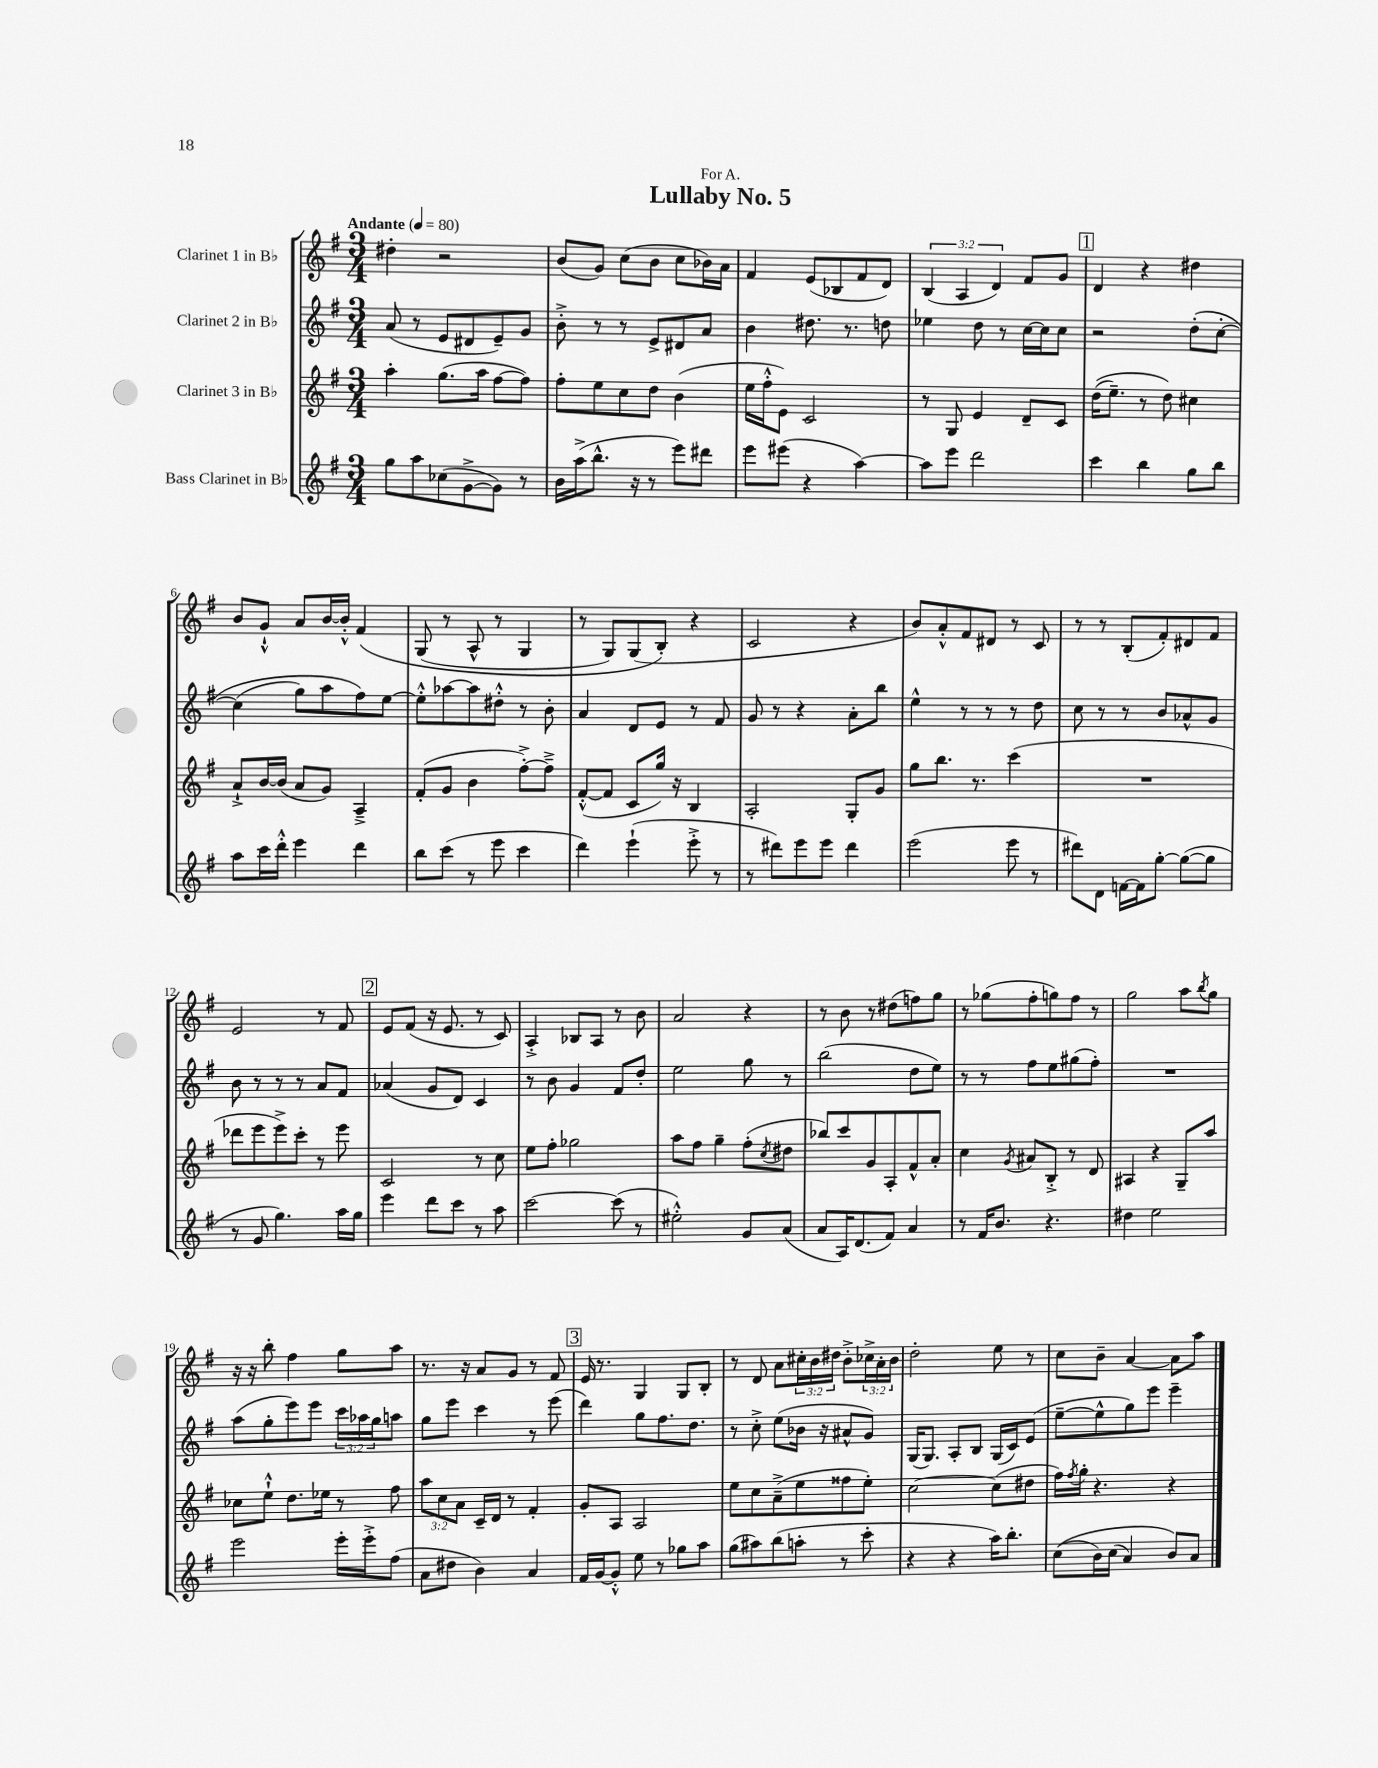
\header { title = "Lullaby No. 5" dedication = "For A." }
<<
\new StaffGroup <<
\new Staff = "s0" \with { instrumentName = "Clarinet 1 in Bb" } {
    \clef treble \key g \major \numericTimeSignature \time 3/4 \override Staff.TupletNumber.text = #tuplet-number::calc-fraction-text \tempo "Andante" 4 = 80
    dis''4-. r2 |
    b'8( g'8) c''8( b'8 c''8 bes'16) a'16 |
    fis'4 e'8( bes8 fis'8 d'8) |
    \tuplet 3/2 { b4( a4 d'4) } fis'8 g'8 |
    \mark \markup { \box "1" } d'4 r4 dis''4 |
    b'8 g'8-!-^ a'8 b'16~ b'16-.-^ fis'4\( |
    g8( r8 a8-^ r8 g4 |
    r8 g8) g8( b8-.\) r4 |
    c'2 r4 |
    b'8) a'8-.-^ fis'8 dis'8 r8 c'8 |
    r8 r8 b8-.( fis'8-.) dis'8 fis'8 |
    e'2 r8 fis'8 |
    \mark \markup { \box "2" } e'8 fis'8( r16 e'8. r8 c'8) |
    a4-.-> bes8 a8 r8 b'8 |
    a'2 r4 |
    r8 b'8 r8 dis''8( f''8) g''8 |
    r8 ges''8( fis''8-. g''8) fis''8 r8 |
    g''2 a''8 \acciaccatura { b''8 } g''8 |
    r16 r16 b''8-. fis''4 g''8 a''8 |
    r8. r16 a'8 g'8 r8 fis'8 |
    \mark \markup { \box "3" } e'16 r8. g4 g8 b8-. |
    r8 d'8 a'8 \tuplet 3/2 { cis''16-. b'16 dis''16 } b'8-.-> \tuplet 3/2 { ces''16-> a'16-. b'16 } |
    d''2-. e''8 r8 |
    c''8 b'8-- a'4~ a'8 a''8 \bar "|." |
}
\new Staff = "s1" \with { instrumentName = "Clarinet 2 in Bb" } {
    \clef treble \key g \major \numericTimeSignature \time 3/4 \override Staff.TupletNumber.text = #tuplet-number::calc-fraction-text
    a'8( r8 e'8 dis'8 e'8--) g'8 |
    b'8-.-> r8 r8 e'8-> dis'8 a'8 |
    b'4 dis''8. r8. d''8 |
    ees''4 d''8 r8 c''16~ c''16 c''8 |
    \mark \markup { \box "1" } r2 d''8-.\( c''8~-. |
    c''4( g''8) a''8 fis''8\) e''8~ |
    e''8-.-^ aes''8~ aes''8 dis''8-.-^ r8 b'8-. |
    a'4 d'8 e'8 r8 fis'8 |
    g'8 r8 r4 a'8-. b''8 |
    e''4-^ r8 r8 r8 d''8 |
    c''8 r8 r8 b'8 aes'8-^ g'8 |
    b'8 r8 r8 r8 a'8 fis'8 |
    \mark \markup { \box "2" } aes'4( g'8 d'8) c'4 |
    r8 b'8 g'4 fis'8 d''8-. |
    e''2 g''8 r8 |
    b''2( d''8 e''8) |
    r8 r8 fis''8 e''8 gis''8( fis''8-.) |
    R2. |
    a''8( g''8-. e'''8) e'''8 \tuplet 3/2 { c'''16 aes''16 g''16 } a''8 |
    g''8 e'''8 c'''4 r8 e'''8( |
    \mark \markup { \box "3" } d'''4) g''8 fis''8. d''8. |
    r8 c''8-.-> e''8( bes'16 r16 ais'8-^ g'8) |
    g16( g8.) a8-. b8 g16( c'16) e'8( |
    e''8~-- e''8-^ g''8) e'''8 e'''4-- \bar "|." |
}
\new Staff = "s2" \with { instrumentName = "Clarinet 3 in Bb" } {
    \clef treble \key g \major \numericTimeSignature \time 3/4 \override Staff.TupletNumber.text = #tuplet-number::calc-fraction-text
    a''4-. g''8.( a''16 fis''8~ fis''8) |
    fis''8-. e''8 c''8 d''8 b'4( |
    e''16 fis''16-.-^ e'8) c'2 |
    r8 g8 e'4 d'8-- c'8 |
    \mark \markup { \box "1" } d''16(\( e''8.--) r8 d''8\) cis''4 |
    a'8-!-> b'16~ b'16( a'8 g'8) a4---> |
    fis'8-.( g'8 b'4 fis''8~-.->) fis''8---> |
    fis'8~-.-^( fis'8 c'8 g''16) r16 b4 |
    a2-. g8-. g'8 |
    g''8 b''8. r8. c'''4( |
    R2. |
    des'''8 e'''8 e'''8->) c'''8-. r8 e'''8 |
    \mark \markup { \box "2" } c'2 r8 c''8 |
    e''8 fis''8-. ges''2 |
    a''8 fis''8 g''4-- fis''8-.( \acciaccatura { c''8 } dis''8 |
    bes''8) c'''8 g'8 a8-. fis'8-^ a'8-. |
    c''4 \acciaccatura { g'8 } ais'8 b8-.-> r8 d'8 |
    ais4 r4 g8-- a''8 |
    ces''8 e''8-!-^ d''8. ees''16 r8 fis''8 |
    \tuplet 3/2 { a''8 c''8 a'8 } c'16-- d'16 r8 fis'4-. |
    \mark \markup { \box "3" } g'8-. a8 a2 |
    e''8 c''8 a'8--->( e''8 fisis''8 e''8-.) |
    c''2~ c''8( dis''8 |
    fis''16) \acciaccatura { fis''8 } g''16-. r4. r4 \bar "|." |
}
\new Staff = "s3" \with { instrumentName = "Bass Clarinet in Bb" } {
    \clef treble \key g \major \numericTimeSignature \time 3/4
    g''8 a''8 ces''8( g'8~-> g'8) r8 |
    b'16 a''16->( b''8.-^ r16 r8 e'''8) dis'''8 |
    e'''8 eis'''8( r4 a''4~) |
    a''8 e'''8 d'''2 |
    \mark \markup { \box "1" } c'''4 b''4 g''8 b''8 |
    a''8 c'''16 d'''16-.-^ e'''4 d'''4 |
    b''8 c'''8( r8 e'''8 c'''4 |
    d'''4) e'''4-!( e'''8-.-> r8 |
    r8 dis'''8) e'''8 e'''8 dis'''4 |
    e'''2( e'''8 r8 |
    dis'''8) d'8 f'16~ f'16 g''8~-. g''8~( g''8 |
    r8 g'8 g''4.) a''16 g''16 |
    \mark \markup { \box "2" } e'''4 d'''8 c'''8 r8 a''8 |
    c'''2~ c'''8( r8 |
    eis''2-.-^) g'8 a'8( |
    a'8 a16) d'8.( fis'8) a'4 |
    r8 fis'16 b'8. r4. |
    dis''4 e''2 |
    e'''2 e'''16-. e'''16-.-> fis''8( |
    a'8 dis''8 b'4) a'4 |
    \mark \markup { \box "3" } fis'16 g'16~ g'8-.-^ e''8 r8 ges''8 a''8 |
    g''8( ais''8) b''8( a''8-. r8 c'''8-. |
    r4 r4 a''16) b''8.-. |
    c''8(\( b'16) c''16( a'4) b'8\) a'8 \bar "|." |
}
>>
>>
